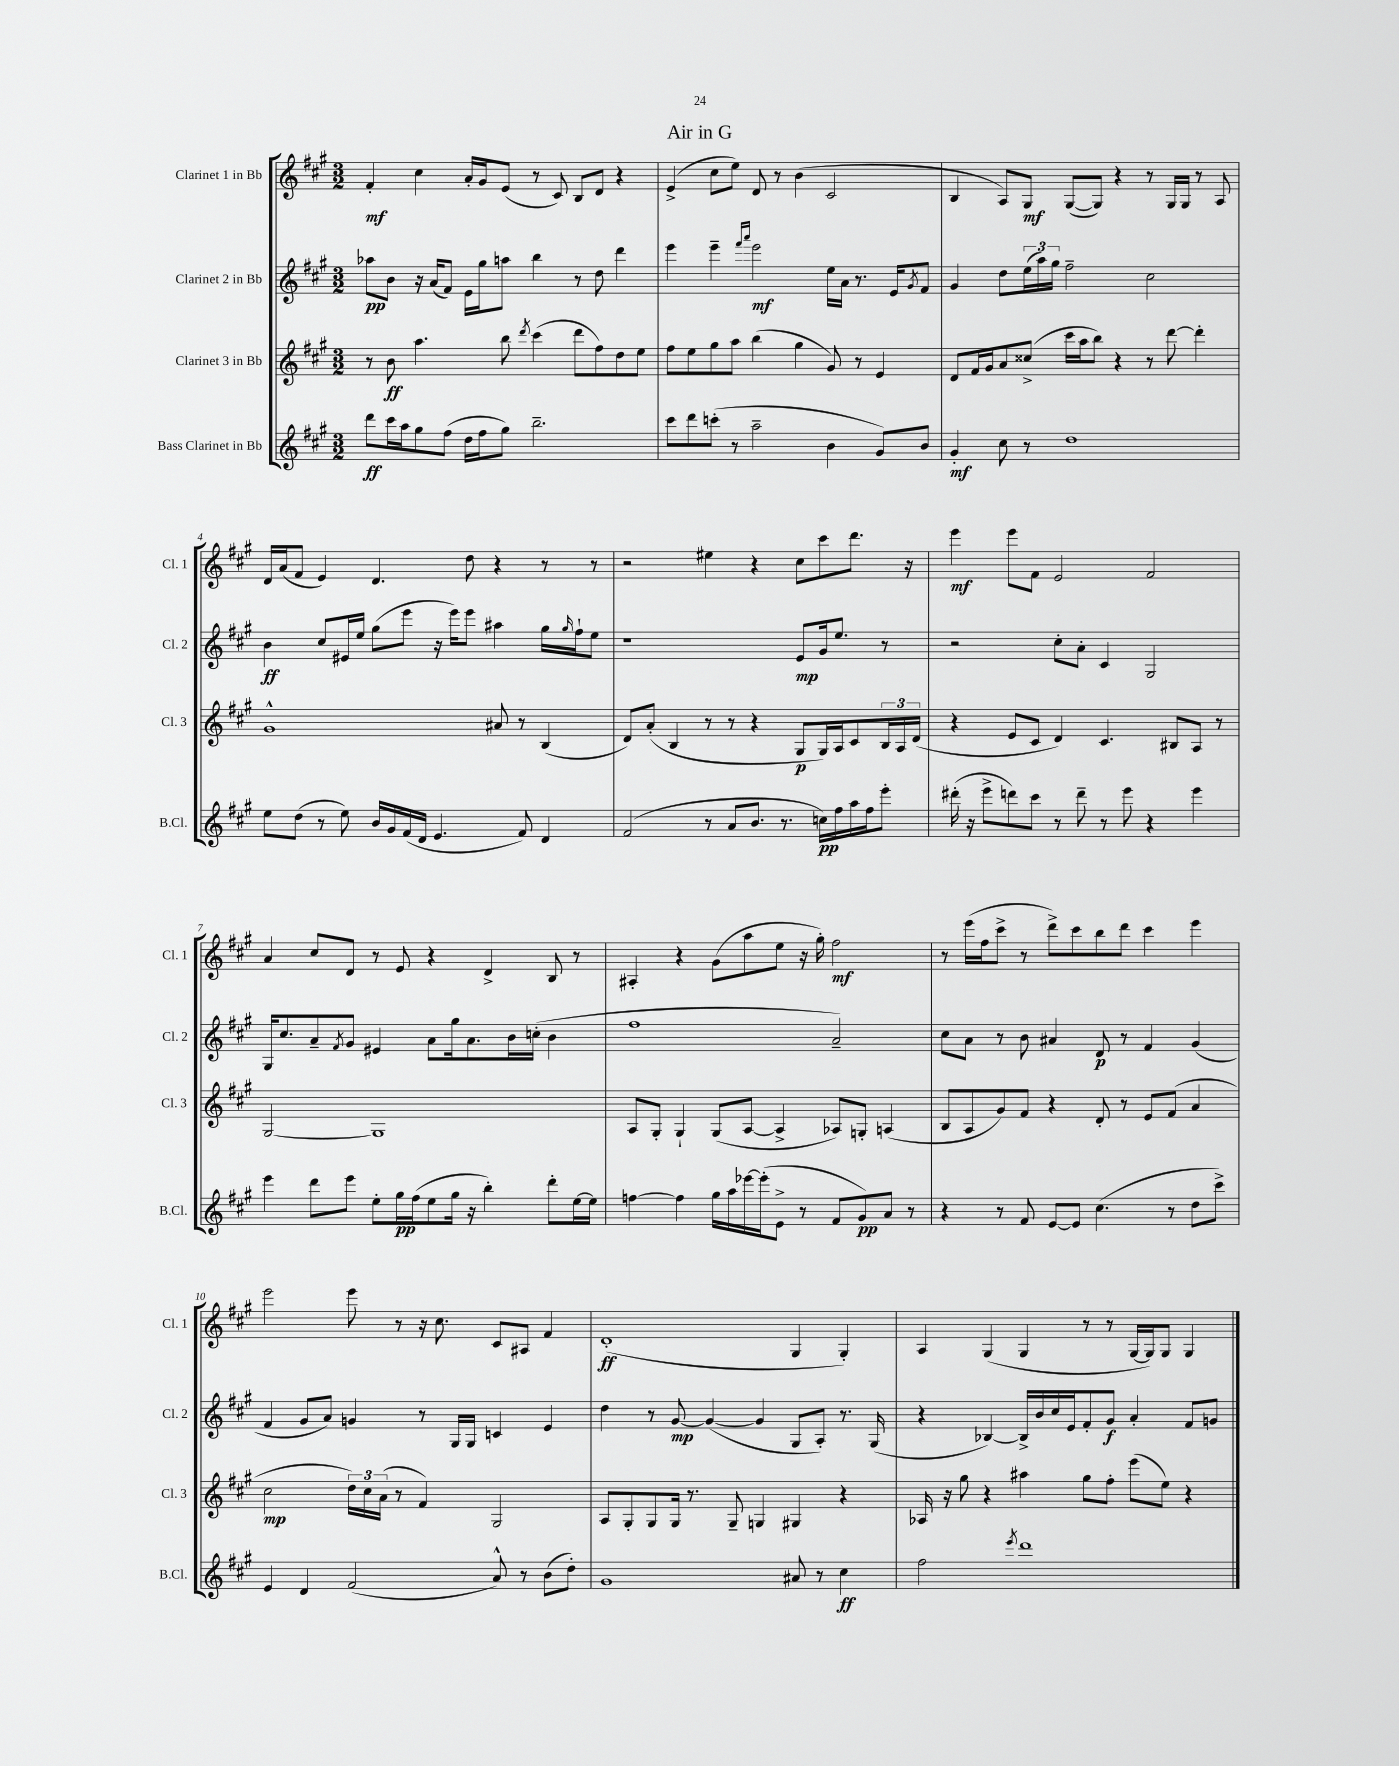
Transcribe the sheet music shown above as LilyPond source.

\header { title = "Air in G" }
<<
\new StaffGroup <<
\new Staff = "s0" \with { instrumentName = "Clarinet 1 in Bb" shortInstrumentName = "Cl. 1" } {
    \clef treble \key a \major \numericTimeSignature \time 3/2
    fis'4-.\mf cis''4 a'16-. gis'16 e'8( r8 cis'8) b8 d'8 r4 |
    e'4->( cis''8 e''8) d'8 r8 b'4( cis'2 |
    b4 a8) gis8\mf gis8~( gis8) r4 r8 gis16 gis16 r8 a8 |
    d'16 a'16( fis'8 e'4) d'4. d''8 r4 r8 r8 |
    r2 eis''4 r4 cis''8 cis'''8 d'''8. r16 |
    e'''4\mf e'''8 fis'8 e'2 fis'2 |
    a'4 cis''8 d'8 r8 e'8 r4 d'4-> b8 r8 |
    ais4-. r4 gis'8( a''8 e''8 r16 gis''16-.) fis''2\mf |
    r8 e'''16( fis''16 cis'''8-> r8 d'''8->) cis'''8 b''8 d'''8 cis'''4 e'''4 |
    e'''2 e'''8 r8 r16 cis''8. cis'8 ais8 fis'4 |
    d'1-.\ff( gis4 gis4-.) |
    a4 gis4( gis4 r8 r8 gis16~ gis16) gis8 gis4 \bar "|." |
}
\new Staff = "s1" \with { instrumentName = "Clarinet 2 in Bb" shortInstrumentName = "Cl. 2" } {
    \clef treble \key a \major \numericTimeSignature \time 3/2
    aes''8\pp b'8 r16 a'16( fis'8) e'16 gis''16 a''8 b''4 r8 d''8 d'''4 |
    e'''4 e'''4-- \grace { fis'''16 a'''16 } e'''2\mf e''16 a'16 r8. e'16 \acciaccatura { gis'8 } fis'8 |
    gis'4 d''8 \tuplet 3/2 { e''16( a''16) gis''16 } fis''2-- cis''2 |
    b'4\ff cis''8 eis'16 e''16 gis''8( e'''8 r16 e'''16) e'''8 ais''4 gis''16 \grace { gis''16 } fis''16-! e''8 |
    r1 e'8\mp gis'16 e''8. r8 |
    r2 cis''8-. a'8-. cis'4 gis2 |
    gis16 cis''8. a'8-- \acciaccatura { fis'8 } gis'8 eis'4 a'8 gis''16 a'8. b'16 c''16-.( b'4 |
    fis''1 a'2--) |
    cis''8 a'8 r8 b'8 ais'4 d'8\p r8 fis'4 gis'4( |
    fis'4 gis'8 a'8) g'4 r8 gis16 gis16 c'4 e'4 |
    d''4 r8 gis'8~\mp gis'4~( gis'4 gis8 a8-.) r8. gis16( |
    r4 bes4~) bes16-> b'16 cis''16 e'16 fis'8-. gis'8\f a'4-. fis'8 g'8 \bar "|." |
}
\new Staff = "s2" \with { instrumentName = "Clarinet 3 in Bb" shortInstrumentName = "Cl. 3" } {
    \clef treble \key a \major \numericTimeSignature \time 3/2
    r8 b'8\ff a''4. b''8 \acciaccatura { d'''8 } cis'''4( d'''8 fis''8) d''8 e''8 |
    fis''8 e''8 gis''8 a''8 b''4( gis''4 gis'8) r8 e'4 |
    d'8 fis'16 gis'16 a'8 cisis''8->( cis'''16 a''16 b''8) r4 r8 d'''8~ d'''4-. |
    gis'1-^ ais'8 r8 b4( |
    d'8) a'8-.( b4 r8 r8 r4 gis8\p gis16) a16 cis'8 \tuplet 3/2 { b16 a16 d'16( } |
    r4 e'8 cis'8 d'4) cis'4. bis8 a8 r8 |
    gis2~ gis1 |
    a8 gis8-. gis4-! gis8( a8~ a4-> aes8) g8-. a4( |
    b8 a8 gis'8) fis'8 r4 d'8-. r8 e'8 fis'8( a'4 |
    cis''2\mp \tuplet 3/2 { d''16) cis''16 a'16( } r8 fis'4) gis2 |
    a8 gis8-. gis8 gis16 r8. gis8-- g4 gis4 r4 |
    aes16 r16 gis''8 r4 ais''4 gis''8 fis''8-. e'''8( e''8) r4 \bar "|." |
}
\new Staff = "s3" \with { instrumentName = "Bass Clarinet in Bb" shortInstrumentName = "B.Cl." } {
    \clef treble \key a \major \numericTimeSignature \time 3/2
    d'''8\ff cis'''16 a''16 gis''8 fis''8( d''16 fis''16 gis''8) b''2.-- |
    cis'''8 d'''8 c'''8-.( r8 a''2-- b'4 gis'8) b'8 |
    gis'4-.\mf cis''8 r8 d''1 |
    e''8 d''8( r8 e''8) b'16 gis'16 fis'16( d'16 e'4. fis'8) d'4 |
    fis'2( r8 a'8 b'8. r8. c''16\pp) fis''16 a''16 fis''16 e'''8-. |
    dis'''16-.( r16 e'''8-> d'''8) cis'''8 r8 d'''8-- r8 e'''8 r4 e'''4 |
    e'''4 d'''8 e'''8 e''8-. gis''16\pp fis''16( e''8 gis''16 r16 b''4-.) d'''8-. e''16~ e''16 |
    f''4~ f''4 gis''16 a''16 ees'''16~ ees'''16-.( e'8-> r8 fis'8 gis'8\pp) a'8 r8 |
    r4 r8 fis'8 e'8~ e'8 cis''4.( r8 d''8 cis'''8->) |
    e'4 d'4 fis'2( a'8-^) r8 b'8( d''8-.) |
    gis'1 ais'8 r8 cis''4\ff |
    fis''2 \acciaccatura { e'''8 } d'''1 \bar "|." |
}
>>
>>
